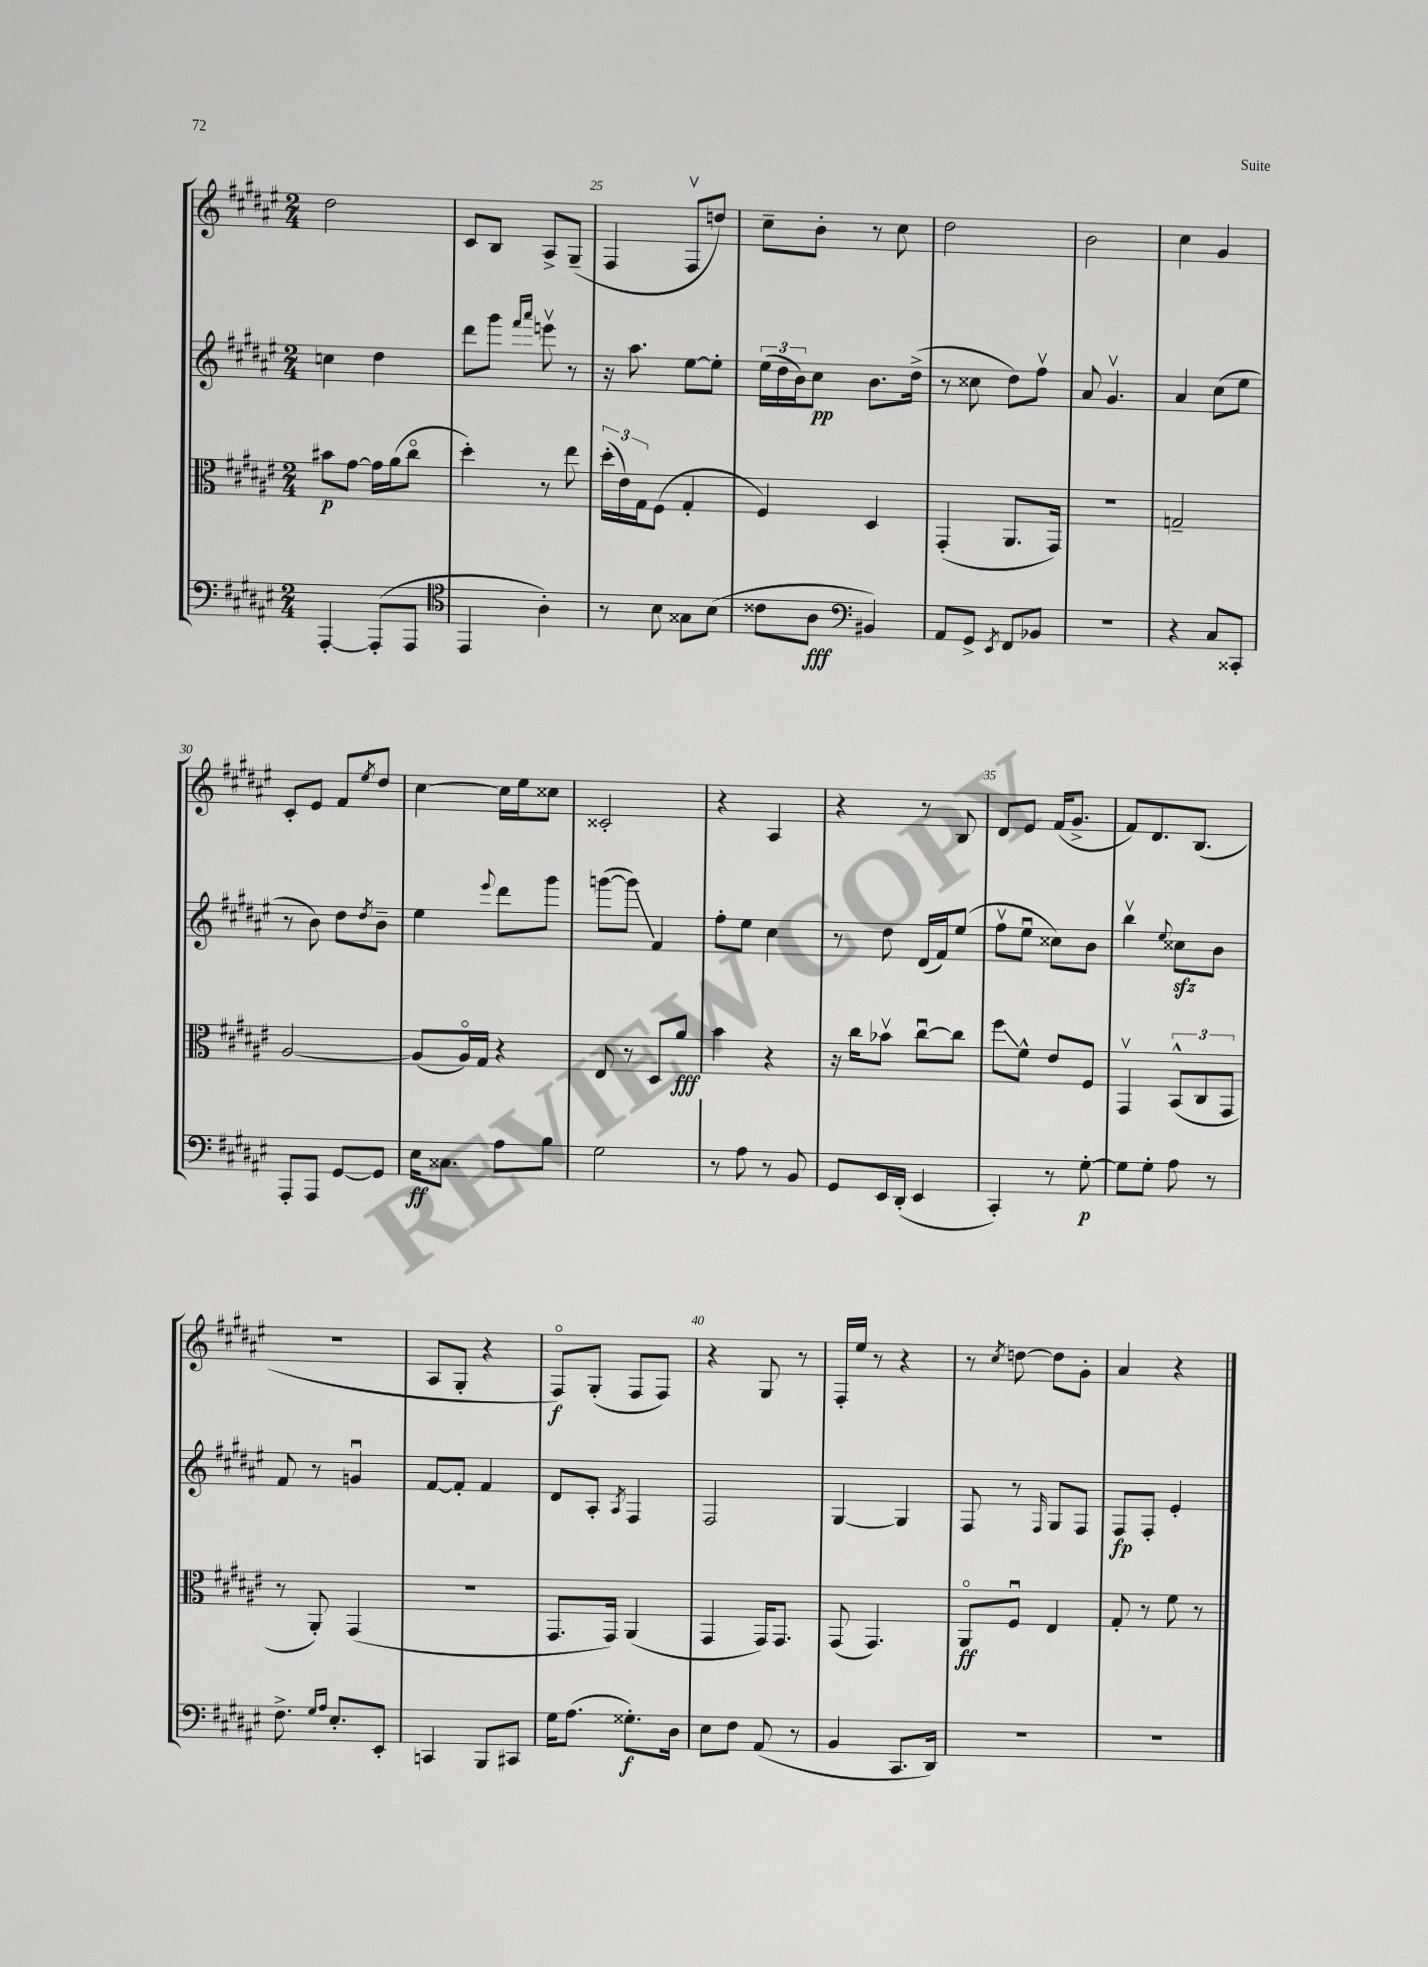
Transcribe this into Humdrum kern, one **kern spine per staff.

**kern	**kern	**kern	**kern
*staff4	*staff3	*staff2	*staff1
*clefF4	*clefC3	*clefG2	*clefG2
*k[f#c#g#d#a#e#]	*k[f#c#g#d#a#e#]	*k[f#c#g#d#a#e#]	*k[f#c#g#d#a#e#]
*M2/4	*M2/4	*M2/4	*M2/4
[4AAA#'	8b#	4cc	2dd#
.	[8g#	.	.
(8AAA#']	16g#]	4dd#	.
.	(16a#	.	.
8AAA#	8cc#o	.	.
=	=	=	=
*clefC4	*	*	*
4EE#	4dd#')	8ddd#	8c#
.	.	8ggg#	8B
.	.	16qqfff#	.
.	.	16qqaaa#	.
4A#')	8r	8eeev	8A#^
.	8ee#	8r	(8G#~
=	=	=	=
8r	(24dd#'	16r	4F#
.	24e#)	.	.
.	.	8.aa#	.
.	24G#	.	.
8B	(8F#	.	.
8G##	4G#'	[8ee#	8F#v
(8B	.	8ee#']	8dd)
=	=	=	=
8c##	4F#)	(24ee#	8cc#~
.	.	24dd#	.
.	.	24b)	.
8A#	.	8cc#	8b'
*clefF4	*	*	*
4BB#)	4D#	8.b	8r
.	.	.	8cc#
.	.	(16dd#^	.
=	=	=	=
8AA#	(4GG#'	8r	2dd#
8GG#^	.	8cc##	.
8qEE#	.	.	.
8FF#	8.AA#	8dd#)	.
8BB-	.	8ff#v	.
.	16GG#)	.	.
=	=	=	=
2r	2r	8a#	2b
.	.	4.g#v	.
=	=	=	=
4r	2G~	4a#	4cc#
8C#	.	(8cc#	4g#
8CC##'	.	8ee#	.
=	=	=	=
8AAA#'	[2A#	8r	8c#'
8AAA#	.	8b)	8e#
[8GG#	.	8dd#	8f#
.	.	8qdd#	8qee#
8GG#]	.	8b~	8dd#
=	=	=	=
16E#	(8A#]	4ee#	[4cc#
8.C##	.	.	.
.	16A#o)	.	.
.	16G#	.	.
.	.	8qqeee#	.
8A#	4r	8ddd#	16cc#]
.	.	.	16ee#
8B	.	8ggg#	8cc##
=	=	=	=
2G#	8E#	([8ggg	2c##'
.	8r	8ggg])	.
.	8D#	4f#	.
.	8a#	.	.
=	=	=	=
8r	4b	8ff#'	4r
8A#	.	8ee#	.
8r	4r	4cc#	4A#
8BB	.	.	.
=	=	=	=
8GG#	16r	8r	4r
.	16cc#	.	.
16EE#	8b-v	8dd#	.
(16DD#'	.	.	.
4EE#	[8cc#u	(16d#	8r
.	.	16f#)	.
.	8cc#]	(8ee#	8B
=	=	=	=
4CC#')	8ff#	8ff#v	8d#
.	8f#^^	8ee#u	8e#
8r	8e#	8cc##)	(16f#
.	.	.	8.g#^
[8G#'	8F#	8b	.
=	=	=	=
8G#]	4GG#v	4bbv	8f#)
8G#'	.	.	8.d#
.	.	8qqee#	.
8A#	(12BB^^	8cc##	.
.	.	.	(8.B
.	12C#	.	.
8r	.	8b	.
.	12GG#	.	.
=	=	=	=
8.F#^	8r	8f#	2r
.	8AA#')	8r	.
16qqG#	.	.	.
16qqA#	.	.	.
8.E#'	.	.	.
.	(4GG#	4gu	.
8EE#'	.	.	.
=	=	=	=
4CC	2r	[8f#	8A#
.	.	8f#']	8G#'
8BBB	.	4f#	4r
8CC#	.	.	.
=	=	=	=
16G#	8.GG#	8d#	8F#o)
(8.A#	.	.	.
.	.	8A#'	(8G#'
.	16GG#)	.	.
.	.	8qA#	.
8.G##')	(4AA#	4F#	8F#
.	.	.	8F#)
16D#	.	.	.
=	=	=	=
8E#	4GG#	2F#	4r
8F#	.	.	.
(8AA#	16GG#)	.	8G#
.	8.GG#	.	.
8r	.	.	8r
=	=	=	=
4BB	(8GG#	[4G#	16F#'
.	.	.	16ee#
.	4.GG#)	.	8r
8.CC#	.	4G#]	4r
16DD#)	.	.	.
=	=	=	=
2r	8AA#o	8F#	8r
.	.	.	8qcc#
.	8F#u	8r	[8dd
.	.	16qqF#	.
.	4E#	8G#	8dd]
.	.	8F#	8g#'
=	=	=	=
2r	8G#'	8F#	4a#
.	8r	8F#'	.
.	8f#	4e#'	4r
.	8r	.	.
==	==	==	==
*-	*-	*-	*-
